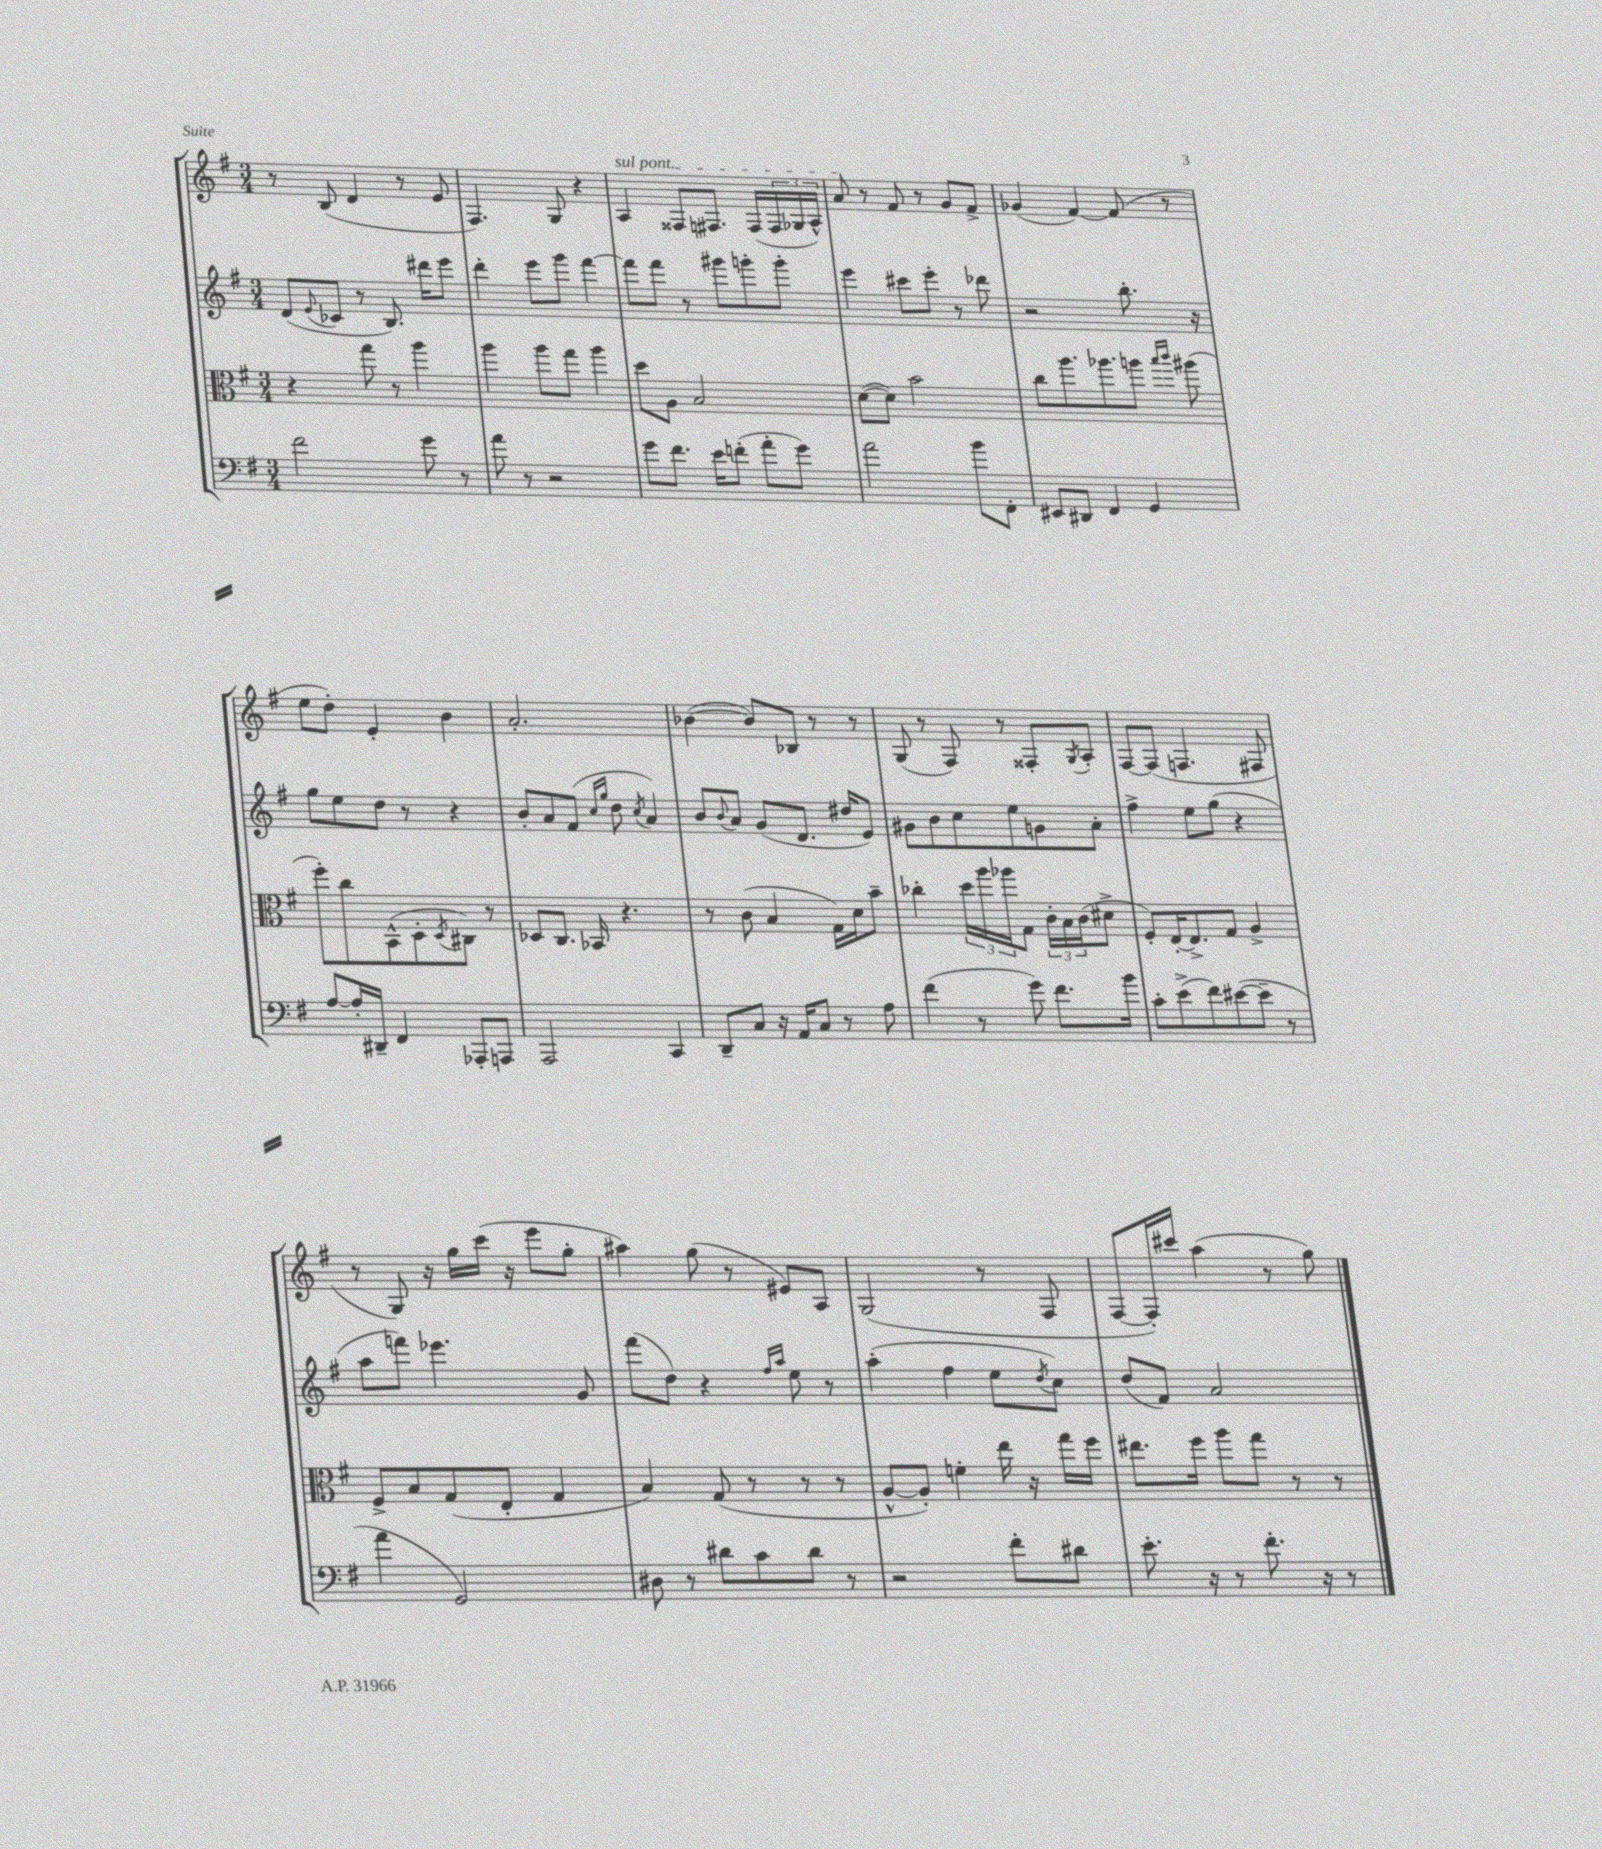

**kern	**kern	**kern	**kern
*part4	*part3	*part2	*part1
*staff4	*staff3	*staff2	*staff1
*clefF4	*clefC3	*clefG2	*clefG2
*k[f#]	*k[f#]	*k[f#]	*k[f#]
*M3/4	*M3/4	*M3/4	*M3/4
=15	=15	=15	=15
2f#\	4r	(8d/L	8r
.	.	8qqe/	.
.	.	8c-X/J	(8B/
.	8gg\	8r	4d/
.	8r	8.B/)	.
8g\	4aa\	.	8r
.	.	16ddd#X\KL	.
8r	.	8eee\J	8e/
=16	=16	=16	=16
8a\	4aa\	4ddd'\	4.F#/)
8r	.	.	.
2r	8aa\L	8eee\L	.
.	8gg\J	8ggg\J	8G/
.	4aa\	[4fff#\	4r
=17	=17	=17	=17
!	!	!	!LO:TX:a:i:t=sul pont.
8g\L	8dd\L	8fff#\L]	4A/
8.f#\J	8A\J	8fff#\J	.
.	2B/	8r	8F##X/L
16e\KL	.	.	.
(8fn'\J	.	8ggg#X\L	8.F#X/J
8a'\L	.	8gggn'\	.
.	.	.	(16F#/LL
8g\J)	.	8ggg'\J	24F#/
.	.	.	24G-X/
.	.	.	24A^^/JJ)
=18	=18	=18	=18
2a\	([8d\L	4eee\	8a/
.	8d\J])	.	8r
.	2b\	8ccc#X\L	8f#/
.	.	8eee'\J	8r
8b\L	.	8r	8g/L
8FF#'\J	.	8ddd-X\	8f#^/J
=19	=19	=19	=19
8EE#X/L	8cc\L	2r	(4g-X/
8DD#X/J	8.aa\	.	.
4FF#/	.	.	[4f#/)
.	8.aa-X\	.	.
4GG/	8aan\J	8.bb'\	(8f#/]
.	16qqbb/LL	.	.
.	16qqccc/JJ	.	.
.	(8aa#X\	.	8r
.	.	16r	.
!!LO:LB:g=z
=20	=20	=20	=20
[8A/L	8ff#'\L)	8gg\L	8ee\L
16A'/L]	8cc\	8ee\	8dd'\J)
16DD#X~/JJ	.	.	.
4FF#/	(8BB^^\	8dd\J	4e'/
.	8D'\	8r	.
.	8qD/	.	.
8AAA-X'/L	8C#X\J)	4r	4b\
8AAAn/J	8r	.	.
=21	=21	=21	=21
2AAA/	8D-X/L	8b'/L	2.a'/
.	8.C/J	8a/	.
.	.	(8f#/J	.
.	16BB-X/	.	.
.	.	16qqcc/LL	.
.	.	16qqgg/JJ	.
.	4.r	8dd\	.
.	.	8qcc/	.
4CC/	.	4a/)	.
=22	=22	=22	=22
8DD~/L	8r	8b/L	([4b-X\
.	.	8qqb/	.
8C/J	(8c\	8a/J	.
16r	4B/	(8g/L	8b-/L])
16AA/KL	.	.	.
8C/J	.	8.d/J	8B-X/J
8r	16G\LL)	.	8r
.	16d\J	16dd#X/KL	.
8A\	8b~\J	8e/J)	8r
=23	=23	=23	=23
(4f#\	4cc-X'\	8g#X\L	(8G/
.	.	8b\	8r
8r	24dd\LL	8cc\	8F#/)
.	24aa\	.	.
.	24aa-X\J	.	.
8g\)	8G\J	8ee\	8r
8.f#\L	24c'\LL	8gn\	8F##X'/L
.	24B\	.	.
.	(24c\J	.	.
.	.	.	8qG/
.	8d#X^\J	8a'\J	8A'/J
16b\Jk	.	.	.
=24	=24	=24	=24
8c'\L	8F#'/L)	4ff#^\	[8F#/L
(8e^\	[16E'/K	.	(8F#/J]
.	8.E^/]	.	.
8f#\)	.	8ee\L	4.Fn/
([8e#X\	8G/J	(8gg\J	.
8e#~\J]	4A^/	4r	.
8r	.	.	8F#X/
!!LO:LB:g=z
=25	=25	=25	=25
4a\	8F#^/L	8aa\L	8r
.	8B/	8fffn\J)	8G/)
2GG/)	(8G/	4.eee-X\	16r
.	.	.	16gg\LL
.	8E'/J	.	(16ccc\JJ
.	.	.	16r
.	4G/	.	8eee\L
.	.	8g/	8gg'\J
=26	=26	=26	=26
8D#X\	4B/)	(8fff#\L	4aa#X\)
8r	.	8dd\J)	.
8d#X\L	(8G/	4r	(8gg\
8c\	8r	.	8r
.	.	16qqff#/LL	.
.	.	16qqaa/JJ	.
8d#\J	8r	8ee\	8e#X/L)
8r	8r	8r	8A/J
=27	=27	=27	=27
2r	[8A^^/L	(4aa'\	(2G/
.	8A'/J])	.	.
.	4fn'\	4ff#\	.
8f#'\L	16ee\	8ee\L	8r
.	16r	.	.
.	.	8qdd/	.
8d#X\J	16gg\LL	8cc\J)	8F#/
.	16ff#\JJ	.	.
=28	=28	=28	=28
8.e'\	8.ee#X\L	(8dd/L	[8F#/L
.	.	8f#/J)	16F#'/L])
16r	16ff#\Jk	.	16ccc#X/JJ
8r	8aa\L	2a/	(4aa\
8.f#'\	8gg\J	.	.
.	8r	.	8r
16r	.	.	.
8r	8r	.	8gg\)
==	==	==	==
*-	*-	*-	*-
